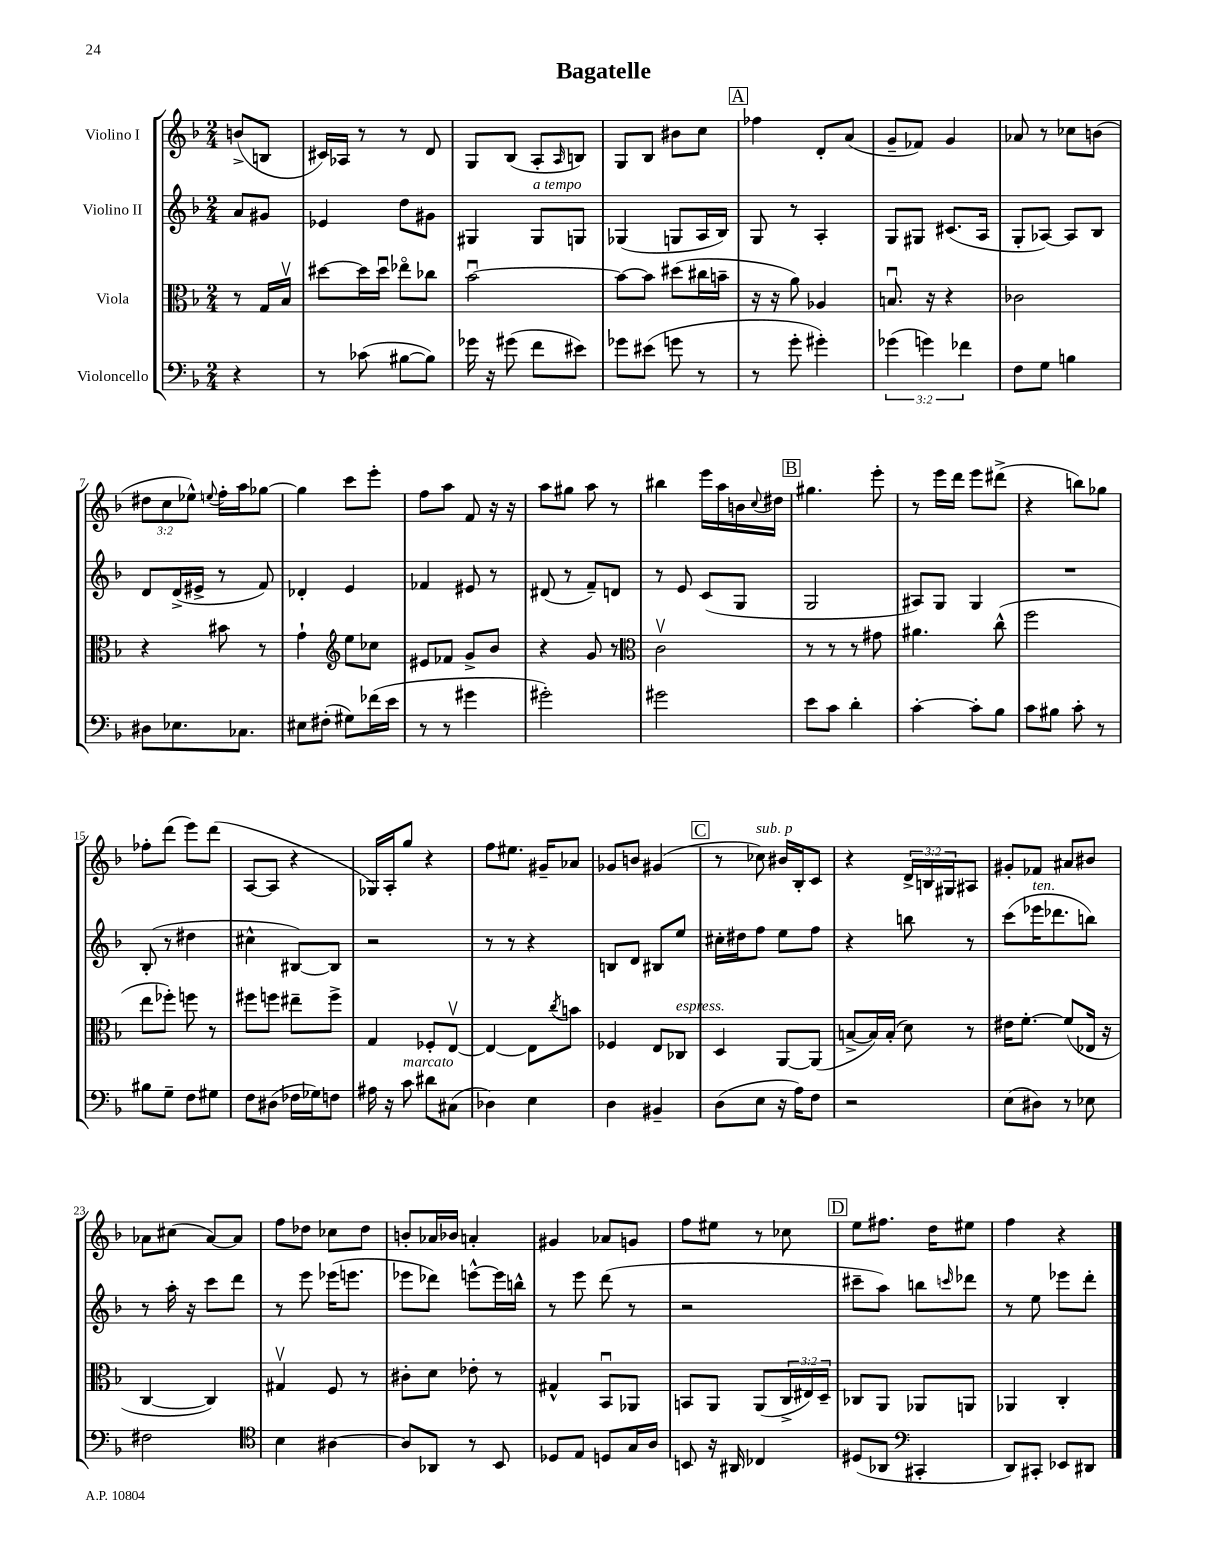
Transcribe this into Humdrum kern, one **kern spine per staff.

**kern	**kern	**kern	**kern
*part4	*part3	*part2	*part1
*staff4	*staff3	*staff2	*staff1
*I"Violoncello	*I"Viola	*I"Violino II	*I"Violino I
*clefF4	*clefC3	*clefG2	*clefG2
*k[b-]	*k[b-]	*k[b-]	*k[b-]
*M2/4	*M2/4	*M2/4	*M2/4
=	=	=	=
4r	8r	8a/L	(8bn^/L
.	16G/LL	8g#X/J	8Bn/J
.	16B-v/JJ	.	.
=1	=1	=1	=1
8r	[8dd#X\L	4e-X/	16c#X/LL)
.	.	.	16A-X/JJ
(8c-X\	16dd#\L]	.	8r
.	16dd#u\JJ	.	.
[8B#X\L	8ee-X\L	8dd\L	8r
8B#\J])	8cc-X\J	8g#X\J	8d/
=2	=2	=2	=2
16g-X\	[2b-u\	4G#X/	8G/L
16r	.	.	.
(8g#X\	.	.	(8B-/J
!	!	!LO:TX:a:i:t=a tempo	!
8f\L	.	8G#/L	8A'/L
.	.	.	16qqA/
8e#X\J)	.	8Gn/J	8Bn/J)
=3	=3	=3	=3
8g-X\L	8b-\L_	(4G-X/	8G/L
(8e#X\J	8b-\J]	.	8B-/J
8gn\	(8dd#X\L	8Gn/L	8b#X\L
8r	16cc#X\L	16A/L	8cc\J
.	16bn~\JJ	16B-/JJ)	.
!!LO:REH:place=s1:t=A
=4	=4	=4	=4
8r	16r	8G/	4ff-X\
.	16r	.	.
8g'\	8a\)	8r	.
4g#X'\)	4A-X/	4A'/	8d'/L
.	.	.	(8a/J
=5	=5	=5	=5
(6g-X\	8.Bnu/	8G/L	8g~/L
.	.	8G#X/J	8f-X/J)
6gn\)	.	.	.
.	16r	.	.
.	4r	(8.c#X/L	4g/
6f-X\	.	.	.
.	.	16A/Jk	.
=6	=6	=6	=6
8F\L	2c-X\	8G'/L	8a-X/
8G\J	.	[8A-X/J)	8r
4Bn\	.	8A-/L]	8cc-X\L
.	.	8B-/J	(8bn\J
!!LO:LB:g=z
=7	=7	=7	=7
8D#X\L	4r	8d/L	12dd#X\L
.	.	.	12cc\
8.E-X\	.	(16d^/L	.
.	.	.	12ee-X^^\J)
.	.	16e#X^/JJ	.
.	.	.	8qqeen/
.	8b#X\	8r	16ff'\LL
8.C-X\J	.	.	16aa\J
.	8r	8f/)	[8gg-X\J
=8	=8	=8	=8
8E#X\L	4g`\	4d-X'/	4gg-\]
(8F#X'\J	.	.	.
*	*clefG2	*	*
8G#X\L)	8ee\L	4e/	8ccc\L
(16f-X\L	8cc-X\J	.	8eee'\J
16e\JJ	.	.	.
=9	=9	=9	=9
8r	8e#X/L	4f-X/	8ff\L
8r	8f-X/J	.	8aa\J
4g#X\	8g^/L	8e#X/	8f/
.	8b-/J	8r	16r
.	.	.	16r
=10	=10	=10	=10
2g#X'\)	4r	(8d#X/	8aa\L
.	.	8r	8gg#X\J
.	8g/	8f~/L)	8aa\
.	8r	8dn/J	8r
=11	=11	=11	=11
*	*clefC3	*	*
2g#X\	2cv\	8r	4bb#X\
.	.	8e/	.
.	.	(8c/L	16eee\LL
.	.	.	16aa\
.	.	8G/J	16bn\
.	.	.	8qqcc/
.	.	.	16dd#X\JJ
!!LO:REH:place=s1:t=B
=12	=12	=12	=12
8e\L	8r	2G/	4.gg#X\
8c\J	8r	.	.
4d'\	8r	.	.
.	8g#X\	.	8eee'\
=13	=13	=13	=13
[4c'\	4.a#X\	8A#X/L)	8r
.	.	8G/J	16eee\LL
.	.	.	16ddd\JJ
8c'\L]	.	4G/	8eee\L
8B-\J	(8cc^^\	.	(8ddd#X^\J
=14	=14	=14	=14
8c\L	2ff\	2r	4r
8B#X\J	.	.	.
8c'\	.	.	8bbn\L)
8r	.	.	8gg-X\J
!!LO:LB:g=z
=15	=15	=15	=15
8B#X\L	8ee\L	(8B-'/	8ff-X'\L
8G~\J	8ff-X'\J)	8r	(8ddd\J
8F\L	8ffn\	4dd#X\	8eee\L)
8G#X\J	8r	.	(8ddd\J
=16	=16	=16	=16
8F\L	8ff#X\L	4cc#X^^\	[8A/L
(8D#X\J	8ffn\J	.	8A/J]
16F-X\LL	8ee#X~\L	[8B#X/L)	4r
16G-X\J)	.	.	.
8Fn\J	8ff^\J	8B#/J]	.
=17	=17	=17	=17
16A#X\	4G/	2r	16G-X/LL)
16r	.	.	16A'/J
!LO:TX:a:i:t=marcato	!	!	!
8c\	.	.	8gg/J
8d#X\L	8F-X'/L	.	4r
(8C#X\J	[8Ev/J	.	.
=18	=18	=18	=18
4D-X\)	4E/_	8r	8ff\L
.	.	8r	8.ee#X\J
4E\	8E\L]	4r	.
.	.	.	16g#X~/KL
.	8qcc/	.	.
.	8bn\J	.	8a-X/J
=19	=19	=19	=19
4D\	4F-X/	8Bn/L	8g-X/L
.	.	8d/J	8bn/J
4BB#X~/	8E/L	8B#X/L	(4g#X/
!	!LO:TX:a:i:t=espress.	!	!
.	8C-X/J	8ee/J	.
!!LO:REH:place=s1:t=C
=20	=20	=20	=20
(8D\L	4D/	16cc#X'\LL	8r
.	.	16dd#X\J	.
!	!	!	!LO:TX:a:i:t=sub. p
8E\J	.	8ff\J	8cc-X\)
16r	[8AA/L	8ee\L	16b#X/LL
16A\KL)	.	.	16B-'/J
8F\J	(8AA/J]	8ff\J	8c/J
=21	=21	=21	=21
2r	[8Bn^/L	4r	4r
.	16B/L])	.	.
.	(16B'/JJ	.	.
.	8d\)	8bbn\	24d^/LL
.	.	.	24Bn/
.	.	.	24G#X/J
.	8r	8r	8A#X/J
=22	=22	=22	=22
(8E\L	16e#X\KL	(8ccc\L	8g#X'/L
.	[8.f'\J	.	.
!	!	!LO:TX:a:i:t=ten.	!
8D#X\J)	.	16eee-X\K	8f-X/J
.	.	8.ddd-X\	.
8r	(8f/L]	.	8a#X/L
8E-X\	16E-X/Jk	8bbn\J)	8b#X/J
.	16r	.	.
!!LO:LB:g=z
=23	=23	=23	=23
2F#X\	[4C/	8r	8a-X\L
.	.	16aa'\	(8cc#X\J
.	.	16r	.
.	4C/])	8ccc\L	[8a-/L)
.	.	8ddd\J	8a-/J]
=24	=24	=24	=24
*clefC4	*	*	*
4B-\	4G#Xv/	8r	8ff\L
.	.	8eee\	8dd-X\J
[4A#X\	8F/	(16eee-X\KL	8cc-X\L
.	.	8.eeen\J	.
.	8r	.	8dd-\J
=25	=25	=25	=25
8A#/L]	8c#X'\L	8eee-X\L	8bn'/L
8AA-X/J	8d\J	8ddd-X\J)	16a-X/L
.	.	.	16b-X/JJ
8r	8e-X'\	[8eeen^^\L	4an'/
8BB-/	8r	16eee\L]	.
.	.	16bbn^^\JJ	.
=26	=26	=26	=26
8D-X/L	4G#X^^/	8r	4g#X/
8E/J	.	8eee\	.
8Dn/L	8BB-u/L	(8ddd\	8a-X/L
16G/L	8AA-X/J	8r	8gn/J
16A/JJ	.	.	.
=27	=27	=27	=27
8BBn/	8BBn/L	2r	8ff\L
16r	8AA/J	.	8ee#X\J
16AA#X/	.	.	.
4C-X/	(8AA/L	.	8r
.	24C^/L	.	8cc-X\
.	24E#X/)	.	.
.	24D~/JJ	.	.
!!LO:REH:place=s1:t=D
=28	=28	=28	=28
(8D#X/L	8C-X/L	8ccc#X~\L	8ee\L
8AA-X/J	8AA/J	8aa\J)	8.ff#X\J
*clefF4	*	*	*
4CC#X'/	8AA-X/L	8bbn\L	.
.	.	.	16dd\KL
.	.	16qqcccn/	.
.	8AAn/J	8ddd-X\J	8ee#X\J
=29	=29	=29	=29
8DD/L)	4AA-X/	8r	4ff\
8CC#X'/J	.	8ee\	.
8EE-X/L	4C'/	8eee-X\L	4r
8DD#X/J	.	8ddd'\J	.
==	==	==	==
*-	*-	*-	*-
